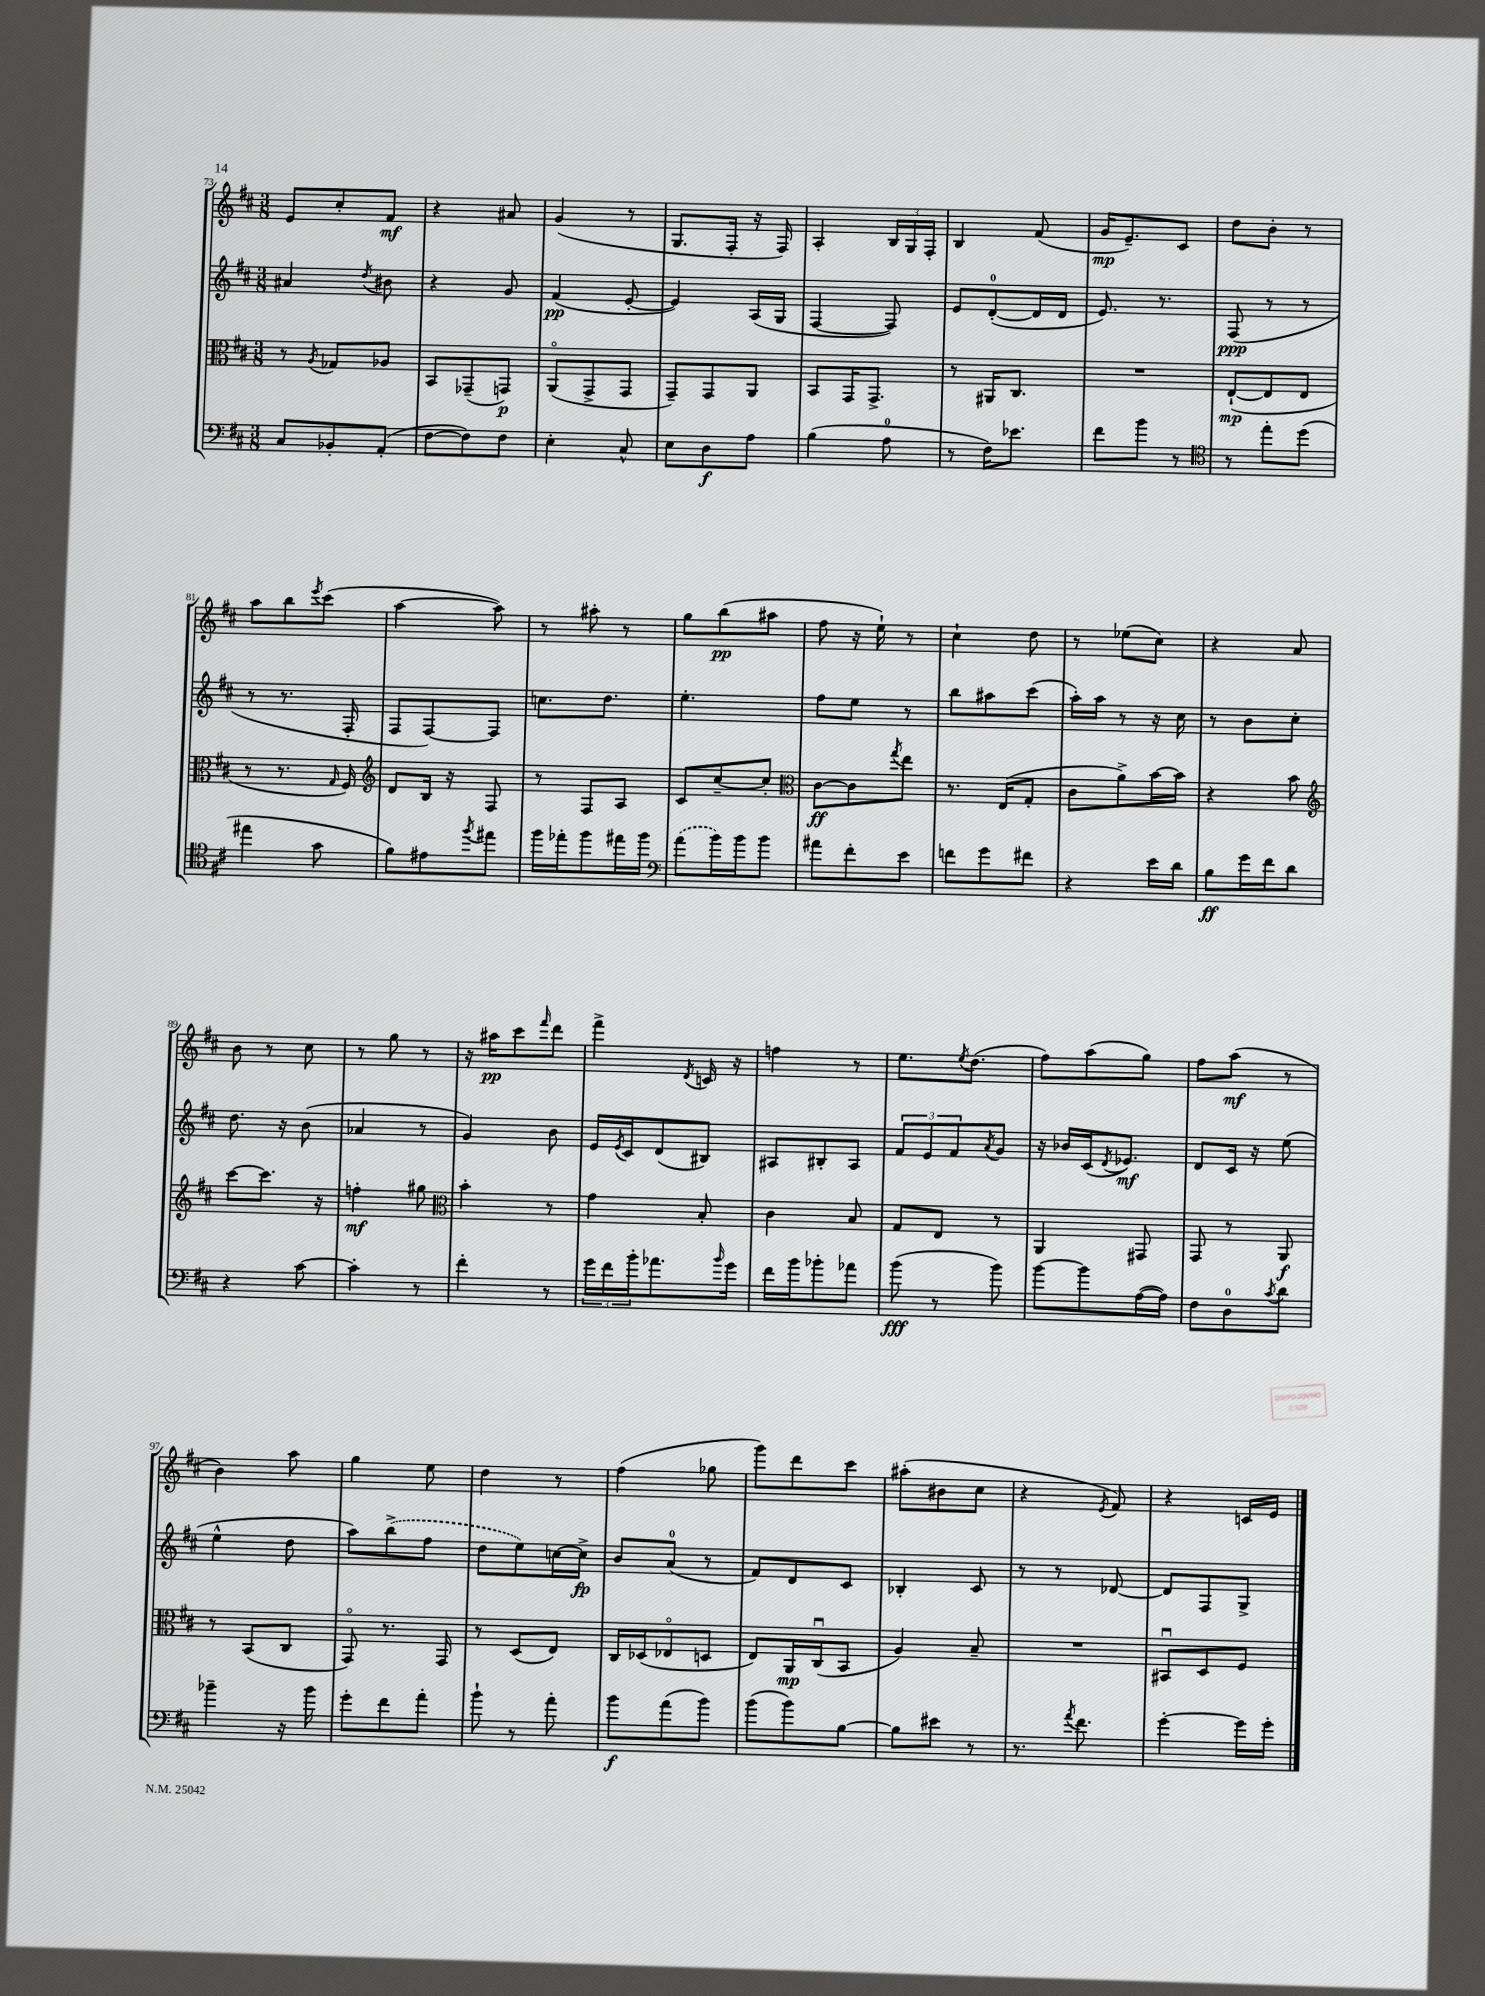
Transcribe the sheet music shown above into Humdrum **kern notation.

**kern	**kern	**kern	**kern
*staff4	*staff3	*staff2	*staff1
*clefF4	*clefC3	*clefG2	*clefG2
*k[f#c#]	*k[f#c#]	*k[f#c#]	*k[f#c#]
*M3/8	*M3/8	*M3/8	*M3/8
8C#/L	8r	4a#/	8e/L
.	8qA/	.	.
8BB-'/	8G-/L	.	8cc#'/
.	.	8qdd/	.
(8AA'/J	8A-/J	8b#\	8f#/J
=	=	=	=
[8F#\L	8BB/L	4r	4r
8F#\])	(8GG-~/	.	.
8F#\J	8GG/J)	8g/	8a#/
=	=	=	=
4E'\	(8AAo/L	(4f#/	(4g/
.	8GG^/	.	.
8C#^^/	8GG/J	[8e'/	8r
=	=	=	=
8E\L	8GG~/L)	4e/])	8.G/L
8D\	8GG/	.	.
.	.	.	16F#'/Jk
8A\J	8AA/J	(16A/LL	16r
.	.	16G/JJ	16F#/)
=	=	=	=
(4B\	8BB/L	[4F#/	4A'/
.	16GG/K	.	.
.	8.GG^/J	.	.
8A\	.	8F#/])	24B/LL
.	.	.	24G/
.	.	.	24F#'/JJ
=	=	=	=
8r	8r	8e/L	4B/
16F#\LK)	16AA#/LK	([8d'/	.
8.e-\J	8.C#/J	.	.
.	.	16d/]L	(8f#/
.	.	16d/JJ	.
=	=	=	=
8f#\L	4.r	8.e/)	16g/LK
.	.	.	8.e~/)
8b\J	.	.	.
.	.	8.r	.
8r	.	.	8c#/J
=	=	=	=
*clefC4	*	*	*
8r	([8E`/L	(8F#/	8dd\L
8ee'\L	8E/]	8r	8b'\J
(8dd\J	8E/J	8r	8r
=	=	=	=
4ee#\	8r	8r	8aa\L
.	8.r	8.r	8bb\
.	.	.	8qeee/
8g\	.	.	(8ccc#\J
.	16qqG/	.	.
.	16F#/)	16F#'/	.
=	=	=	=
*	*clefG2	*	*
8f#\L)	8d/L	8F#/L	[4aa\
8e#\	16B/Jk	[8F#/)	.
.	16r	.	.
8qff#/	.	.	.
8ee#\J	8F#/	8F#/]J	8aa\])
=	=	=	=
16ff#\LL	8r	8.cc\L	8r
16ee-'\J	.	.	.
8ff#\	8F#/L	.	8aa#'\
.	.	8.dd\J	.
16ee#\L	8A/J	.	8r
16ff#\JJ	.	.	.
=	=	=	=
*clefF4	*	*	*
(8a\L	8c#/L	4.ee'\	8gg\L
16b\L)	[8cc#~/	.	(8bb\
16b\J	.	.	.
8b\J	8cc#'/]J	.	8aa#\J
=	=	=	=
*	*clefC3	*	*
8a#\L	[8c#\L	8ff#\L	8ff#\
8f#'\	8c#\]	8ee\J	16r
.	.	.	16ee`\)
.	8qgg/	.	.
8e\J	8ee\J	8r	8r
=	=	=	=
8f\L	8.r	8bb\L	4cc#`\
8g\	.	8aa#\	.
.	(16E/LK	.	.
8f#\J	8G'/J	(8ccc#\J	8dd\
=	=	=	=
4r	8c#\L	16aa'\LL)	8r
.	.	16aa\JJ	.
.	8a^\)	8r	(8ee-\L
16e\LL	[16b\L	16r	8cc#\J)
16d\JJ	16b\]JJ	16cc#\	.
=	=	=	=
8B\L	4r	8r	4r
16g\L	.	8b\L	.
16f#\J	.	.	.
8d\J	8b\	8cc#'\J	8a/
=	=	=	=
*	*clefG2	*	*
4r	[8ccc#\L	8.dd\	8b\
.	8.ccc#\]J	.	8r
.	.	16r	.
[8c#\	.	(8b\	8cc#\
.	16r	.	.
=	=	=	=
4c#'\]	4ff'\	4a-/	8r
.	.	.	8gg\
8r	8gg#\	8r	8r
=	=	=	=
*	*clefC3	*	*
4f#'\	4b'\	4g/)	16r
.	.	.	16aa#\LK
.	.	.	8ccc#\
.	.	.	16qqfff#/
8r	8r	8b\	8ddd\J
=	=	=	=
24g\LL	4g\	16e/LL	4fff#^\
24f#\	.	.	.
.	.	8qe/	.
.	.	16c#/J	.
24b'\J	.	.	.
8.a-\	.	(8d/	.
.	.	.	8qd/
.	8B'/	8B#/J)	16c/
16qqb/	.	.	.
16g\Jk	.	.	16r
=	=	=	=
16f#\LL	4c#\	8A#/L	4ff\
16b\J	.	.	.
8b-'\	.	8B#'/	.
8a-\J	8B/	8A#/J	8r
=	=	=	=
(8b\	8G/L	12f#/L	8.ee\L
.	.	12e/	.
8r	8E/J	.	.
.	.	12f#/	.
.	.	.	8qee/
.	.	.	(8.dd\J
.	.	8qa/	.
8b\)	8r	8g/J	.
=	=	=	=
[8b\L	4AA/	16r	8ff#\L)
.	.	16b-/LL	.
8b\]	.	(16c#/J	(8aa\
.	.	8qd/	.
.	.	8.e-/J)	.
([16A\L	8GG#/	.	8gg\J)
16A\]JJ)	.	.	.
=	=	=	=
8F#\L	8GG/	8d/L	8ff#\L
8D\	8r	16c#/Jk	(8aa\J
.	.	16r	.
8qc#/	.	.	.
8d\J	8AA/	(8ee\	8r
=	=	=	=
4b-~\	8r	4ee^^\	4b\)
.	(8BB/L	.	.
16r	8C#/J	8dd\	8aa\
16b-\	.	.	.
=	=	=	=
8g'\L	8GGo/)	8aa\L)	4gg\
8f#\	8.r	(8bb^\	.
8a'\J	.	8ff#\J	8ee\
.	16GG/	.	.
=	=	=	=
8b`\	8r	8dd\L	4dd\
8r	(8D/L	8ee\)	.
8a'\	8E/J)	[16cc\L	8r
.	.	16cc^\]JJ	.
=	=	=	=
8b\L	16C#/LL	8b/L	(4ff#\
.	(16D-/J	.	.
(8a\	8E-o/	(8a/J	.
8b\J)	8D/J	8r	8gg-\
=	=	=	=
(8b\L	8E/L)	8f#/L)	8ggg\L)
8b\)	16AA/L	8d/	8ddd\
.	(16C#u/J	.	.
[8B\J	8BB/J	8c#/J	8ccc#\J
=	=	=	=
8B\]L	4A/)	4B-'/	(8aa#'\L
8e#\J	.	.	8b#\
8r	8B~/	8c#/	8cc#\J
=	=	=	=
8.r	4.r	8r	4r
.	.	8r	.
8qa/	.	.	.
8.f#\	.	.	.
.	.	.	8qe/
.	.	[8d-/	8f#/)
=	=	=	=
[4g'\	8BB#u/L	8d-/]L	4r
.	8D/	8F#/	.
16g\]LL	8F#/J	8G^/J	16c/LL
16g'\JJ	.	.	16e/JJ
==	==	==	==
*-	*-	*-	*-
